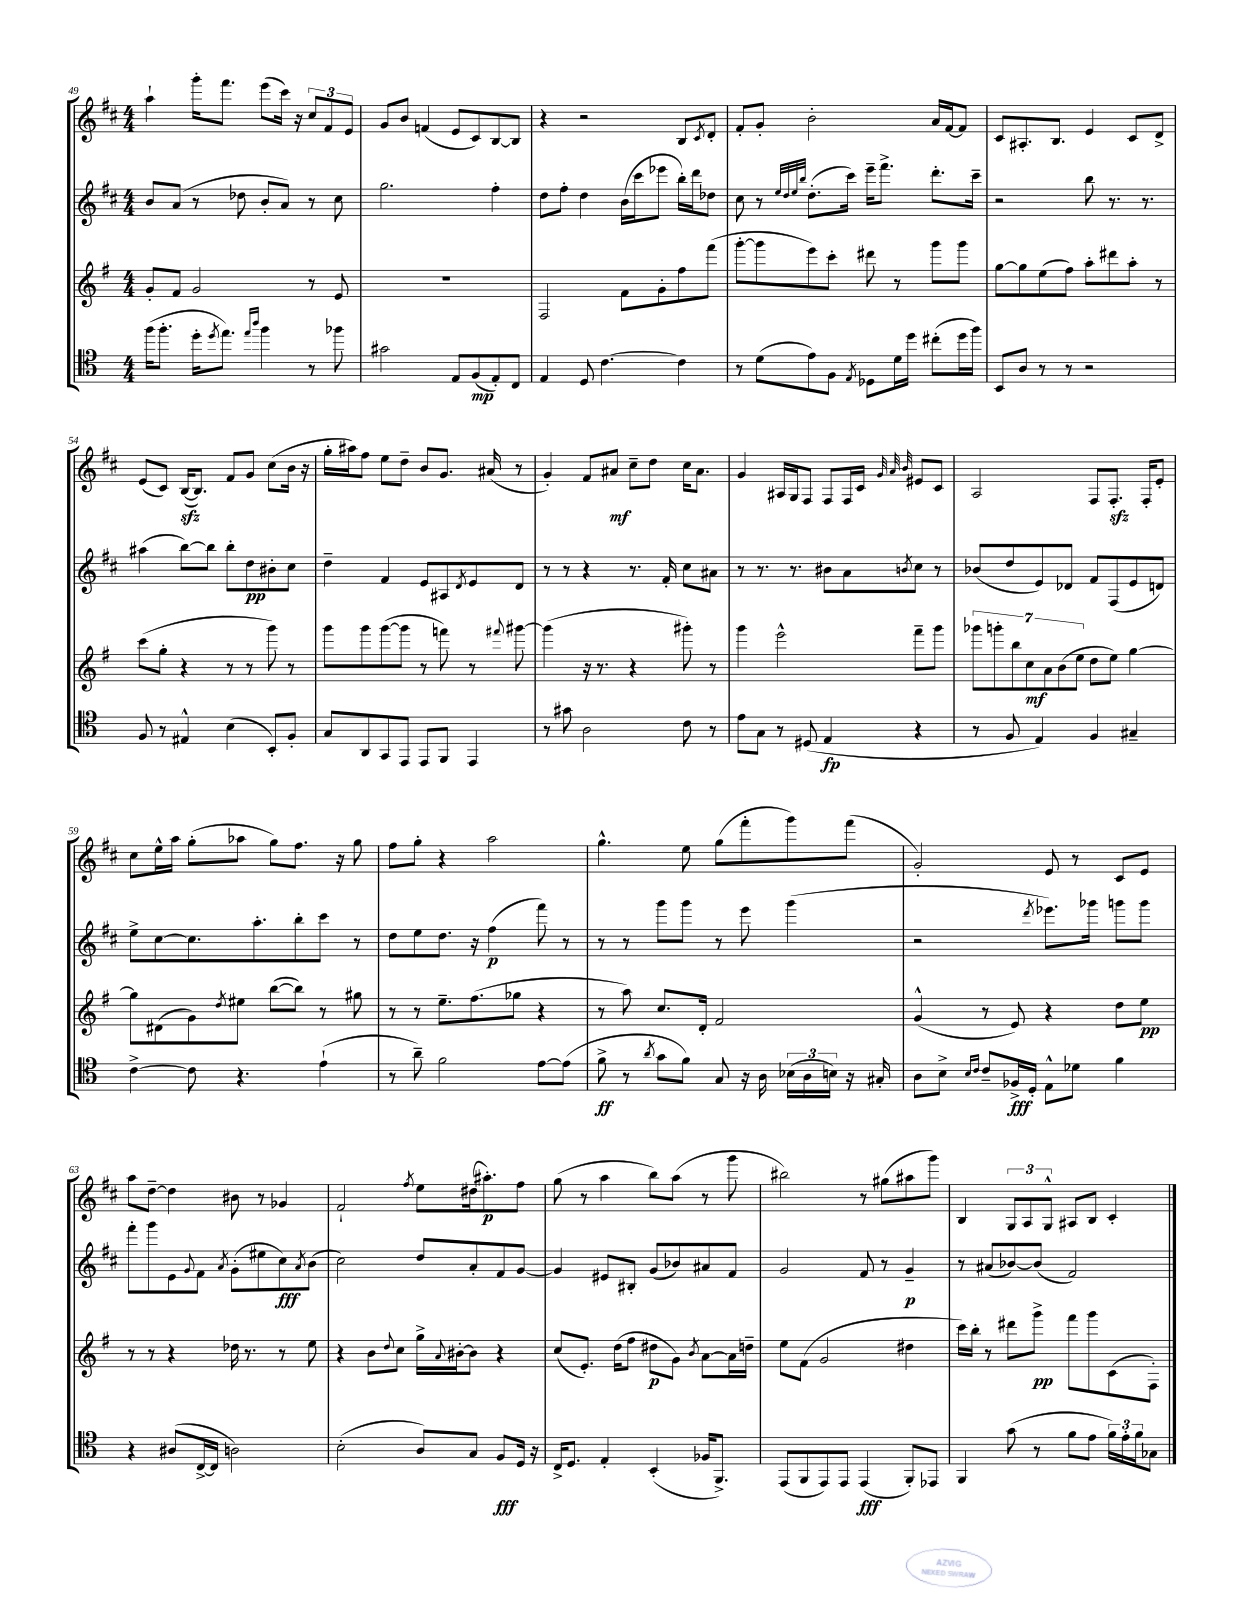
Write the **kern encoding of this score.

**kern	**dynam	**kern	**dynam	**kern	**dynam	**kern	**dynam
*part4	*part4	*part3	*part3	*part2	*part2	*part1	*part1
*staff4	*staff4	*staff3	*staff3	*staff2	*staff2	*staff1	*staff1
*clefC4	*	*clefG2	*	*clefG2	*	*clefG2	*
*k[]	*	*k[f#]	*	*k[f#c#]	*	*k[f#c#]	*
*M4/4	*	*M4/4	*	*M4/4	*	*M4/4	*
=49	=49	=49	=49	=49	=49	=49	=49
(16ff\KL	.	8g'/L	.	8b/L	.	4aa`\	.
8.ff'\J	.	.	.	.	.	.	.
.	.	8f#/J	.	(8a/J	.	.	.
16dd'\KL	.	2g/	.	8r	.	16ggg'\KL	.
8qdd/	.	.	.	.	.	.	.
8.ee\J)	.	.	.	.	.	8.fff#\J	.
.	.	.	.	8dd-X\	.	.	.
16qqee/LL	.	.	.	.	.	.	.
16qqaa/JJ	.	.	.	.	.	.	.
4ff\	.	.	.	8b'/L	.	(8eee\L	.
.	.	.	.	8a/J)	.	16ccc#\Jk)	.
.	.	.	.	.	.	16r	.
8r	.	8r	.	8r	.	12cc#/L	.
.	.	.	.	.	.	12f#/	.
8ff-X\	.	8e/	.	8cc#\	.	.	.
.	.	.	.	.	.	12e/J	.
=50	=50	=50	=50	=50	=50	=50	=50
2g#X\	.	1r	.	2.gg\	.	8g/L	.
.	.	.	.	.	.	8b/J	.
.	.	.	.	.	.	(4fn/	.
8E/L	.	.	.	.	.	8e/L	.
(8F/	mp	.	.	.	.	8c#/)	.
8E'/)	.	.	.	4ff#'\	.	[8B/	.
8C/J	.	.	.	.	.	8B/J]	.
=51	=51	=51	=51	=51	=51	=51	=51
4E/	.	2F#/	.	8dd\L	.	4r	.
.	.	.	.	8ff#'\J	.	.	.
8D/	.	.	.	4dd\	.	2r	.
[4.c\	.	.	.	.	.	.	.
.	.	8f#\L	.	(16b\LL	.	.	.
.	.	.	.	16ccc#\J	.	.	.
.	.	8g'\	.	8eee-X\J	.	.	.
4c\]	.	8ff#\	.	16bb'\LL)	.	8B/L	.
.	.	.	.	16ddd\J	.	.	.
.	.	.	.	.	.	8qc#/	.
.	.	(8fff#\J	.	8dd-X\J	.	8d'/J	.
=52	=52	=52	=52	=52	=52	=52	=52
8r	.	[8ggg'\L	.	8cc#\	.	8f#'/L	.
(8d\L	.	8ggg\]	.	8r	.	8g'/J	.
.	.	.	.	32qqee/LLL	.	.	.
.	.	.	.	32qqdd/	.	.	.
.	.	.	.	32qqee/	.	.	.
.	.	.	.	32qqbb/JJJ	.	.	.
8e\)	.	8eee\)	.	(8.dd'\L	.	2b'\	.
8F\J	.	8ccc'\J	.	.	.	.	.
.	.	.	.	16ccc#\Jk)	.	.	.
8qE/	.	.	.	.	.	.	.
8D-X\L	.	8ddd#X\	.	16eee~\KL	.	.	.
.	.	.	.	8.fff#^\J	.	.	.
16d\L	.	8r	.	.	.	.	.
16dd\JJ	.	.	.	.	.	.	.
(8cc#X'\L	.	8ggg\L	.	8.ddd'\L	.	16a/LL	.
.	.	.	.	.	.	[16f#/J	.
16dd\L	.	8ggg\J	.	.	.	8f#/J]	.
16ff\JJ)	.	.	.	16ccc#~\Jk	.	.	.
=53	=53	=53	=53	=53	=53	=53	=53
8BB/L	.	[8gg\L	.	2r	.	8c#/L	.
8A/J	.	8gg\]	.	.	.	8.A#X'/	.
8r	.	(8ee\	.	.	.	.	.
.	.	.	.	.	.	8.B/J	.
8r	.	8ff#\J)	.	.	.	.	.
2r	.	8aa'\L	.	8bb\	.	4e/	.
.	.	8ddd#X\	.	8.r	.	.	.
.	.	8aa'\J	.	.	.	8c#/L	.
.	.	.	.	8.r	.	.	.
.	.	8r	.	.	.	8d^/J	.
!!LO:LB:g=z
=54	=54	=54	=54	=54	=54	=54	=54
8F/	.	(8ccc\L	.	(4aa#X\	.	(8e/L	.
8r	.	8gg'\J	.	.	.	8c#/J)	.
4E#X^^/	.	4r	.	[8bb\L)	.	([16Bzz/KL	.
.	.	.	.	.	.	8.B/J])	.
.	.	.	.	8bb\J]	.	.	.
(4B\	.	8r	.	8bb'\L	.	8f#/L	.
.	.	8r	.	8dd\	pp	8g/J	.
8BB'/L)	.	8ggg\)	.	8b#X'\	.	(8cc#\L	.
8F'/J	.	8r	.	8cc#\J	.	16b\Jk	.
.	.	.	.	.	.	16r	.
=55	=55	=55	=55	=55	=55	=55	=55
8G/L	.	8ggg\L	.	4dd~\	.	16gg'\LL	.
.	.	.	.	.	.	16aa#X\J)	.
8AA/	.	8ggg\	.	.	.	8ff#\J	.
8GG/	.	([8ggg\	.	4f#/	.	8ee\L	.
8EE/J	.	8ggg\J]	.	.	.	8dd~\J	.
8EE/L	.	8r	.	8e/L	.	8b/L	.
8FF/J	.	8fffn\)	.	8A#X/	.	8.g/J	.
.	.	.	.	8qd/	.	.	.
4EE/	.	8r	.	8e/	.	.	.
.	.	.	.	.	.	(16a#X/	.
.	.	8qqfff#X/	.	.	.	.	.
.	.	[8ggg#X\	.	8d/J	.	8r	.
=56	=56	=56	=56	=56	=56	=56	=56
8r	.	(4ggg#\]	.	8r	.	4g'/)	.
8g#X\	.	.	.	8r	.	.	.
2A\	.	16r	.	4r	.	8f#/L	.
.	.	8.r	.	.	.	.	.
.	.	.	.	.	.	8a#X/J	mf
.	.	4r	.	8.r	.	8cc#~\L	.
.	.	.	.	.	.	8dd\J	.
.	.	.	.	16f#'/	.	.	.
8c\	.	8ggg#X'\)	.	8cc#\L	.	16cc#\KL	.
.	.	.	.	.	.	8.a#\J	.
8r	.	8r	.	8a#X\J	.	.	.
=57	=57	=57	=57	=57	=57	=57	=57
8e\L	.	4ggg\	.	8r	.	4g/	.
8G\J	.	.	.	8.r	.	.	.
8r	.	2eee^^\	.	.	.	16A#X/LL	.
.	.	.	.	8.r	.	16G/J	.
(8D#X/	.	.	.	.	.	8F#/J	.
4E/	fp	.	.	8b#X\L	.	8F#/L	.
.	.	.	.	8a\	.	16F#/L	.
.	.	.	.	.	.	16c#/JJ	.
.	.	.	.	.	.	32qqg/	.
.	.	.	.	.	.	32qqa/	.
.	.	.	.	8qbn/	.	32qqb/	.
4r	.	8fff#~\L	.	8cc#\J	.	8e#X/L	.
.	.	8ggg\J	.	8r	.	8c#/J	.
=58	=58	=58	=58	=58	=58	=58	=58
8r	.	14ggg-X\L	.	(8b-X/L	.	2A/	.
.	.	14gggn'\	.	.	.	.	.
8F/	.	.	.	8dd/	.	.	.
.	.	14bb\	.	.	.	.	.
.	.	14cc\	mf	.	.	.	.
4E/)	.	.	.	8e/)	.	.	.
.	.	14a\	.	.	.	.	.
.	.	(14b\	.	.	.	.	.
.	.	.	.	8d-X/J	.	.	.
.	.	14ee\J	.	.	.	.	.
4F/	.	8dd\L	.	8f#/L	.	8F#/L	.
.	.	8ee\J)	.	(8F#/	.	8.F#zz'/J	.
4G#X~/	.	[4gg\	.	8e/	.	.	.
.	.	.	.	.	.	16F#'/KL	.
.	.	.	.	8dn/J)	.	8e'/J	.
!!LO:LB:g=z
=59	=59	=59	=59	=59	=59	=59	=59
[4c^\	.	8gg\L]	.	8ee^\L	.	8cc#\L	.
.	.	(8d#X\	.	[8cc#\	.	16ee^^\L	.
.	.	.	.	.	.	16aa\JJ	.
8c\]	.	8g\)	.	8.cc#\]	.	(8gg'\L	.
.	.	8qdd/	.	.	.	.	.
4.r	.	8ee#X\J	.	.	.	8aa-X\J	.
.	.	.	.	8.aa'\	.	.	.
.	.	([8bb\L	.	.	.	8gg\L)	.
.	.	8bb\J])	.	8bb'\	.	8.ff#\J	.
(4e`\	.	8r	.	8ccc#\J	.	.	.
.	.	.	.	.	.	16r	.
.	.	8gg#X\	.	8r	.	8gg\	.
=60	=60	=60	=60	=60	=60	=60	=60
8r	.	8r	.	8dd\L	.	8ff#\L	.
8a~\)	.	8r	.	8ee\	.	8gg'\J	.
2f\	.	8.ee~\L	.	8.dd\J	.	4r	.
.	.	(8.ff#\	.	16r	.	.	.
.	.	.	.	(4ff#\	p	2aa\	.
.	.	8gg-X\J	.	.	.	.	.
[8e\L	.	4r	.	8fff#\)	.	.	.
(8e\J]	.	.	.	8r	.	.	.
=61	=61	=61	=61	=61	=61	=61	=61
8f^\	ff	8r	.	8r	.	4.gg^^\	.
8r	.	8aa\)	.	8r	.	.	.
8qa/	.	.	.	.	.	.	.
8g\L	.	8.cc/L	.	8ggg\L	.	.	.
8f\J)	.	.	.	8ggg\J	.	8ee\	.
.	.	16d'/Jk	.	.	.	.	.
8G/	.	2f#/	.	8r	.	(8gg\L	.
16r	.	.	.	8eee\	.	8fff#'\	.
16A\	.	.	.	.	.	.	.
(24B-X\LL	.	.	.	(4ggg\	.	8ggg\)	.
24A\	.	.	.	.	.	.	.
24Bn\JJ)	.	.	.	.	.	.	.
16r	.	.	.	.	.	(8fff#\J	.
16G#X'/	.	.	.	.	.	.	.
=62	=62	=62	=62	=62	=62	=62	=62
8A\L	.	(4g^^/	.	2r	.	2g'/)	.
8B^\J	.	.	.	.	.	.	.
16qqB/LL	.	.	.	.	.	.	.
16qqc/JJ	.	.	.	.	.	.	.
8c~/L	.	8r	.	.	.	.	.
16F-X^/L	fff	8e/)	.	.	.	.	.
16D'/JJ	.	.	.	.	.	.	.
.	.	.	.	8qddd/	.	.	.
8E^^\L	.	4r	.	8.eee-X\L)	.	8e/	.
8d-X\J	.	.	.	.	.	8r	.
.	.	.	.	16ggg-X\Jk	.	.	.
4f\	.	8dd\L	.	8gggn\L	.	8c#/L	.
.	.	8ee\J	pp	8ggg\J	.	8e/J	.
!!LO:LB:g=z
=63	=63	=63	=63	=63	=63	=63	=63
4r	.	8r	.	8fff#'\L	.	8aa\L	.
.	.	8r	.	8ggg\	.	[8dd~\J	.
(8A#X/L	.	4r	.	8e\	.	4dd\]	.
.	.	.	.	8qqg/	.	.	.
[16C^/L	.	.	.	8f#\J	.	.	.
16C/JJ]	.	.	.	.	.	.	.
.	.	.	.	8qa/	.	.	.
2An\)	.	16dd-X\	.	(8g'\L	.	8b#X\	.
.	.	8.r	.	.	.	.	.
.	.	.	.	8ee#X\	.	8r	.
.	.	8r	.	8cc#\)	fff	4g-X/	.
.	.	.	.	8qa/	.	.	.
.	.	8ee\	.	(8b\J	.	.	.
=64	=64	=64	=64	=64	=64	=64	=64
(2B'\	.	4r	.	2cc#\)	.	2f#`/	.
.	.	8b\L	.	.	.	.	.
.	.	8qqdd/	.	.	.	.	.
.	.	8cc\J	.	.	.	.	.
.	.	.	.	.	.	8qff#/	.
8A/L)	.	16gg^\LL	.	8dd/L	.	8ee\L	.
.	.	8qqa/	.	.	.	.	.
.	.	[16b#X'\J	.	.	.	.	.
8G/J	.	8b#\J]	.	8a'/	.	(16dd#X\k	.
.	.	.	.	.	.	8.aa#X'\)	p
8F/L	fff	4r	.	8f#/	.	.	.
16D/Jk	.	.	.	[8g/J	.	8ff#\J	.
16r	.	.	.	.	.	.	.
=65	=65	=65	=65	=65	=65	=65	=65
16C^/KL	.	(8cc/L	.	4g/]	.	(8gg\	.
8.D/J	.	.	.	.	.	.	.
.	.	8.e'/J)	.	.	.	8r	.
4E'/	.	.	.	8e#X/L	.	4aa\	.
.	.	(16dd\KL	.	.	.	.	.
.	.	8ff#\J	.	8B#X'/J	.	.	.
(4BB'/	.	8dd#X\L	p	(8g/L	.	8bb\L)	.
.	.	8g\J)	.	8b-X/)	.	(8aa\J	.
.	.	8qb/	.	.	.	.	.
16F-X/KL	.	[8a\L	.	8a#X/	.	8r	.
8.FF^/J)	.	.	.	.	.	.	.
.	.	16a\L]	.	8f#/J	.	8ggg\	.
.	.	16ddn~\JJ	.	.	.	.	.
=66	=66	=66	=66	=66	=66	=66	=66
(8EE/L	.	8ee\L	.	2g/	.	2bb#X\)	.
8FF/	.	(8f#\J	.	.	.	.	.
8EE/)	.	2g/	.	.	.	.	.
8EE/J	.	.	.	.	.	.	.
(4EE/	fff	.	.	8f#/	.	8r	.
.	.	.	.	8r	.	(8gg#X\L	.
8FF'/L)	.	4dd#X\	.	4g~/	p	8aa#X\	.
8EE-X/J	.	.	.	.	.	8ggg\J)	.
=67	=67	=67	=67	=67	=67	=67	=67
4FF/	.	16ccc\LL)	.	8r	.	4B/	.
.	.	16bb'\JJ	.	.	.	.	.
.	.	8r	.	(8a#X/L	.	.	.
(8g\	.	8ddd#X\L	.	[8b-X/)	.	12G/L	.
.	.	.	.	.	.	12A/	.
8r	.	8ggg^\J	pp	(8b-/J]	.	.	.
.	.	.	.	.	.	12G^^/J	.
8f\L	.	8fff#\L	.	2f#/)	.	8A#X/L	.
8e\J	.	8ggg\	.	.	.	8B/J	.
24f\LL)	.	(8c\	.	.	.	4c#'/	.
24e'\	.	.	.	.	.	.	.
24f\J	.	.	.	.	.	.	.
8G-X\J	.	8F#'\J)	.	.	.	.	.
==	==	==	==	==	==	==	==
*-	*-	*-	*-	*-	*-	*-	*-
